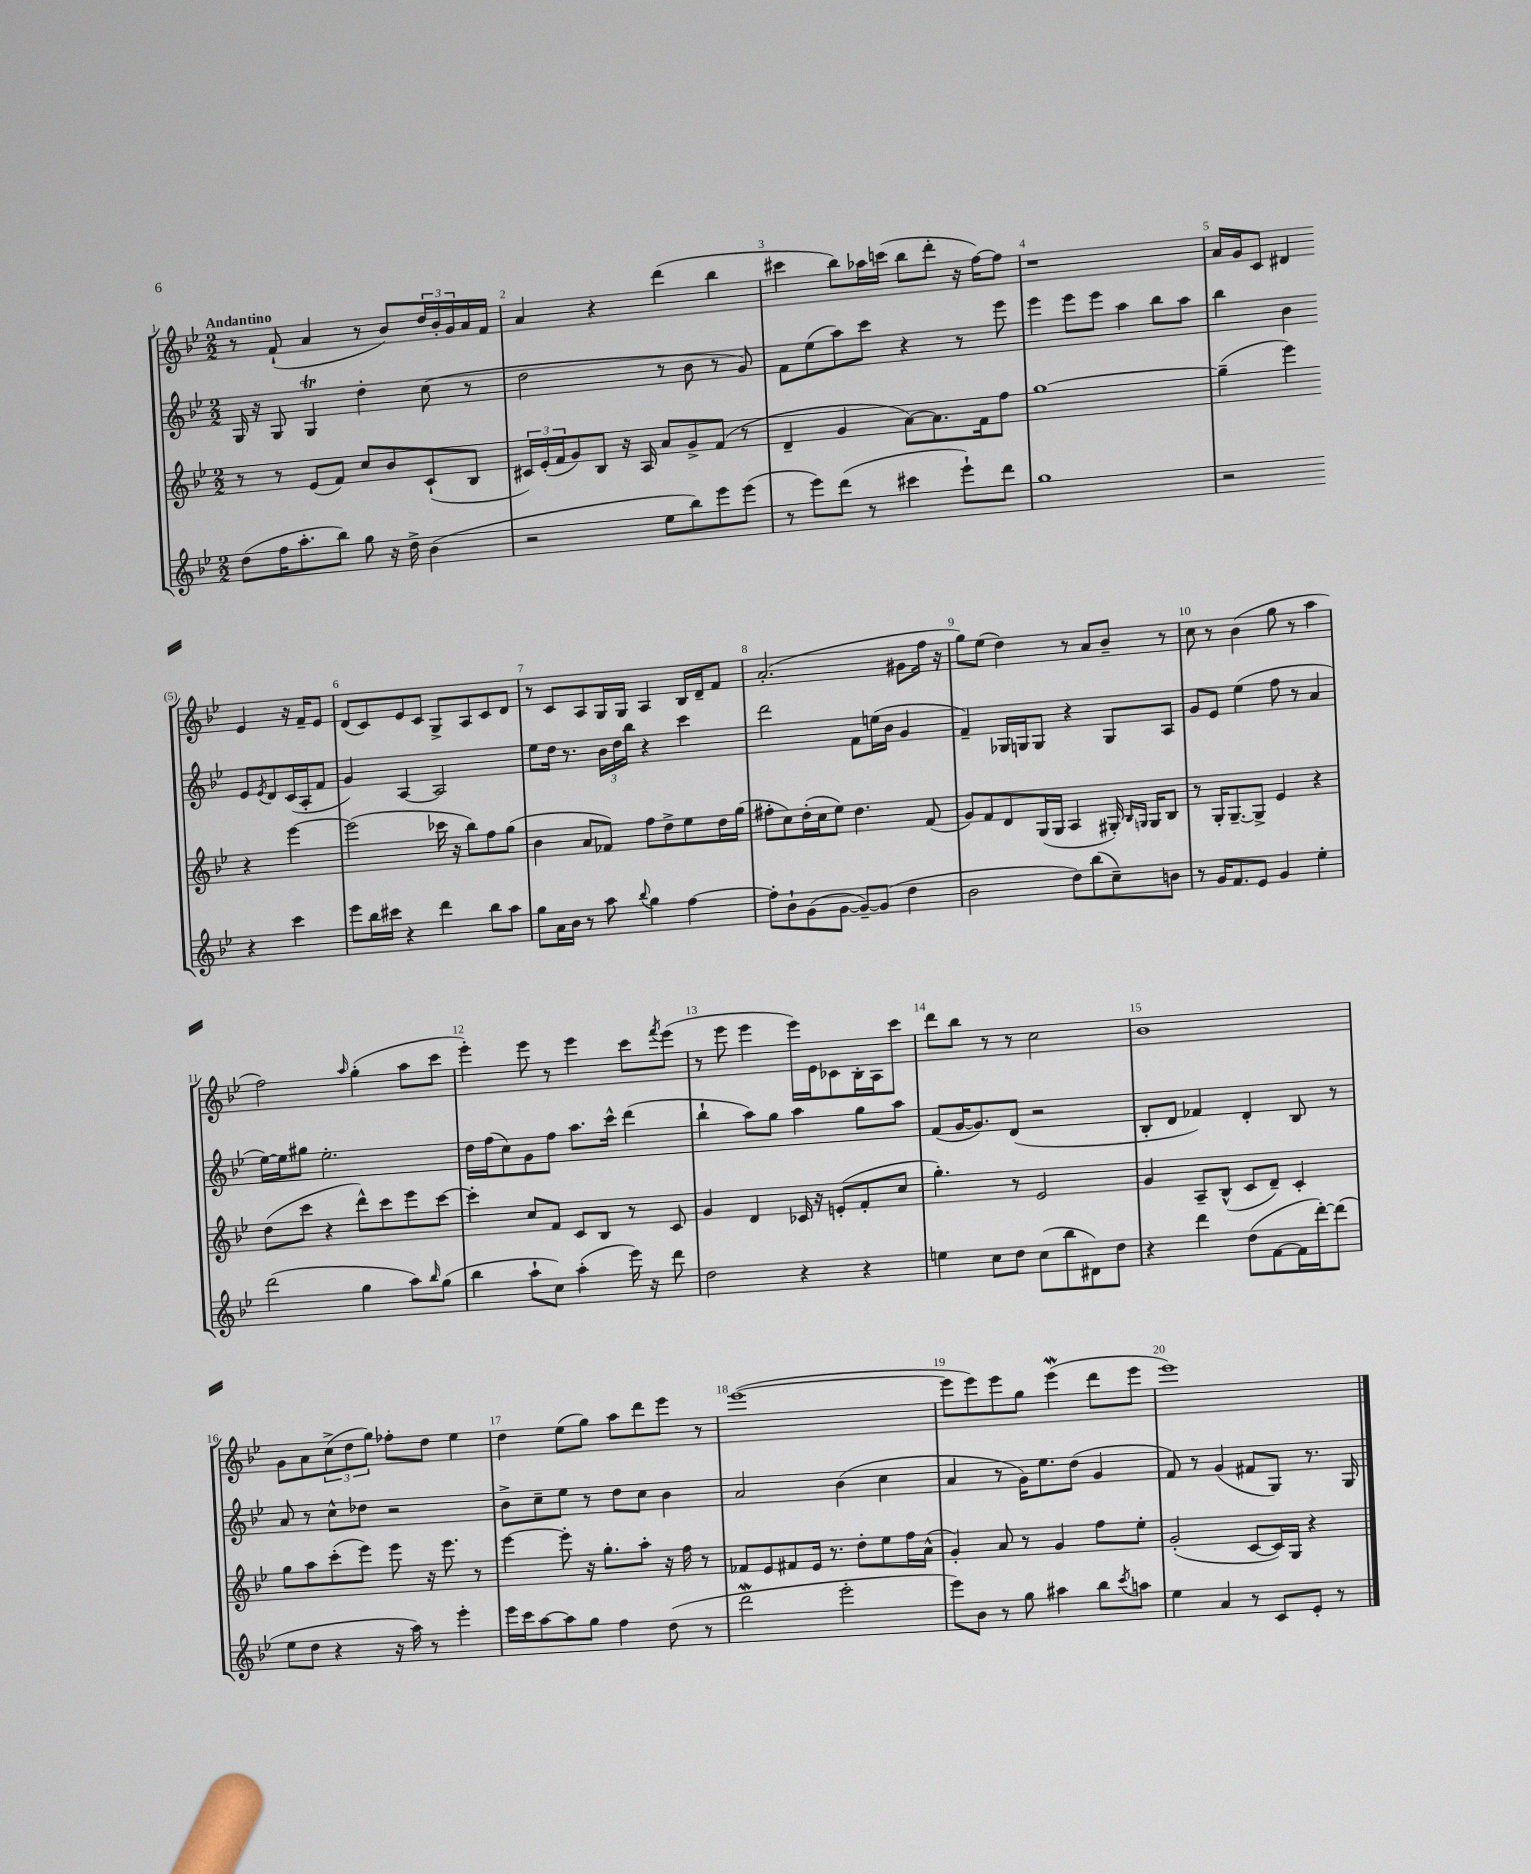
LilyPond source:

<<
\new StaffGroup <<
\new Staff = "s0" {
    \clef treble \key bes \major \numericTimeSignature \time 2/2 \tempo "Andantino"
    r8 f'8-!( a'4 r8 bes'8) \tuplet 3/2 { d''16 bes'16-. g'16 } a'16 f'16 |
    a'4 r4 d'''4( bes''4 |
    cis'''4 bes''8) aes''16 c'''16( bes''8 d'''8-. r16 f''16~) f''8 |
    r1 |
    a'16 g'16 c'8 dis'4 ees'4 r16 f'16-- ees'8 |
    d'8( c'8) ees'8 c'8 g8-> a8 c'8 d'8 |
    r8 c'8 a8 g16 g16 a4 bes16 d'16-- f'8 |
    a'2.-.( gis'8 f''16 r16 |
    g''8) ees''8( d''4) r8 a'8 bes'8-- r8 |
    c''8 r8 bes'4( g''8 r8 a''4 |
    f''2) \grace { a''16 } g''4-.( a''8 c'''8 |
    ees'''4-.) ees'''8 r8 ees'''4 c'''8 \acciaccatura { f'''8 } ees'''8( |
    r8 ees'''8 ees'''4 ees'''16) ees'16 ces'8 bes16-. a16 c'''8 |
    d'''8 bes''8 r8 r8 c''2 |
    bes'1 |
    g'8 a'8 \tuplet 3/2 { c''8->( d''8 g''8) } fes''8-. d''8 ees''4 |
    d''4 ees''8( g''8) a''8 d'''8 ees'''8 r8 |
    ees'''1~( |
    ees'''8 ees'''8) ees'''8 g''8 ees'''4\mordent( d'''8 ees'''8 |
    ees'''1) \bar "|." |
}
\new Staff = "s1" {
    \clef treble \key bes \major \numericTimeSignature \time 2/2
    g16 r16 g8 g4\trill d''4-. c''8( r8 |
    d''2 r8 bes'8 r8 g'8) |
    f'8 ees''8( a''8) c'''8 r4 r8 ees'''8 |
    ees'''4 ees'''8 ees'''8 a''4 bes''8 a''8 |
    bes''4 bes'4 ees'8 \acciaccatura { ees'8 } d'8 c'16( a16-. f'8 |
    g'4) a4~ a2 |
    ees''8 d''16 r8. \tuplet 3/2 { bes'16 d''16 bes''16 } r4 c'''4 |
    d'''2 f'8 e''16( bes'16 g'4 |
    f'4--) ges16 g16 g8 r4 g8 a8 |
    g'8 ees'8 ees''4( f''8 r8 a'4 |
    ees''16~) ees''16 gis''8 ees''2.-. |
    d''16 f''16( c''8) g'8 f''8 a''8. c'''16-^ d'''4( |
    bes''4-! a''8) g''8 a''4 g''8 a''8 |
    f'8( g'16~ g'8.) d'8( r2 |
    bes8-. d'8 fes'4) d'4-. bes8 r8 |
    a'8 r8 c''8-^ des''8 r2 |
    bes'8-> c''8-- ees''8 r8 d''8 c''8 bes'4 |
    a'2 bes'4( c''4 |
    a'4 r8 g'16) ees''8. d''8( g'4 |
    f'8) r8 g'4( fis'8 g8) r8. g16 \bar "|." |
}
\new Staff = "s2" {
    \clef treble \key bes \major \numericTimeSignature \time 2/2
    r8 r8 ees'8( f'8) c''8 bes'8 c'8-!( bes8 |
    \tuplet 3/2 { cis'16) ees'16-.( f'16 } g'8) bes8 r16 a16 a'8 g'8-> f'8( r8 |
    d'4-- g'4 a'8~) a'8. f'16 f''8 |
    g''1~ |
    g''4--( ees'''4) r4 ees'''4~ |
    ees'''2( ces'''16 r16 bes''8) f''8 g''8( |
    bes'4 a'8 fes'8) f''8 d''8-> ees''8 d''16 g''16( |
    fis''8-. c''8) d''16-.( c''16 ees''8) d''4. f'8( |
    g'8) f'8 d'8 g16( g16 a4 gis16-.) \grace { bes16 g16 } g16 bes8 |
    r8 g16-. g8.~-- g8-> ees'4 r4 |
    d''8( c'''8 r4 d'''8-^) c'''8 ees'''8 c'''8~ |
    c'''4-. c''8 f'8 c'8 bes8 r8 c'8 |
    g'4 d'4 ces'16 r16 e'8-.( f'8-. c''8 |
    g''4.-.) r8 ees'2 |
    g'4 a8-- bes8-^( c'8 d'8--) c'4-. |
    g''8 a''8 c'''8-.( ees'''8) ees'''8 r16 ees'''8. r8 |
    ees'''4~ ees'''8-. r16 g''8.-. a''8-. r16 f''16 r8 |
    fes'8 ees'8 fis'8 ees'16 r8. d''8-. ees''8 f''16 a'16-^( |
    g'4-.) a'8 r8 g'4 f''8 ees''8-. |
    g'2-.( c'8~ c'16) g16 r4 \bar "|." |
}
\new Staff = "s3" {
    \clef treble \key bes \major \numericTimeSignature \time 2/2
    d''8( f''16 a''8.-. bes''8) g''8 r16 d''16-> bes'4( |
    r2 ees''8 bes''8) ees'''8 ees'''8( |
    r8 ees'''8) d'''8( r8 cis'''4 ees'''8-!) d'''8 |
    g''1 |
    r2 r4 c'''4 |
    ees'''8 bes''16 cis'''16 r4 d'''4 bes''8 a''8 |
    g''8 a'16 bes'16 r8 a''8 \appoggiatura { bes''8 } g''4 f''4~ |
    f''8-. bes'8-! g'8( g'8~ g'8~--) g'8( d''4 |
    bes'2 d''8) bes''8( c''8--) b'8 |
    r8 g'16 f'8. ees'8 g'4 ees''4-. |
    d'''2( g''4 a''8) \grace { bes''16 } g''8( |
    bes''4 a''8-! c''8) a''4-.( ees'''16) r16 d'''8 |
    d''2 r4 r4 |
    e''4 c''8 d''8 c''8( bes''8 dis'8) d''8 |
    r4 d'''4 d''8( f'8~ f'16 d'''16~-.) d'''8( |
    ees''8 d''8 r4 r16 a''16) r8 ees'''4-. |
    ees'''16 c'''16 a''8~ a''8 g''8 f''4 d''8( r8 |
    d'''2\mordent ees'''2-. |
    ees'''8) bes'8 r8 g''8 ais''4 bes''8 \acciaccatura { c'''8 } a''8 |
    ees''4 a'4 r8 c'8 ees'8-. r8 \bar "|." |
}
>>
>>
\layout { \context { \Score \override BarNumber.break-visibility = ##(#f #t #t) barNumberVisibility = #all-bar-numbers-visible } }
